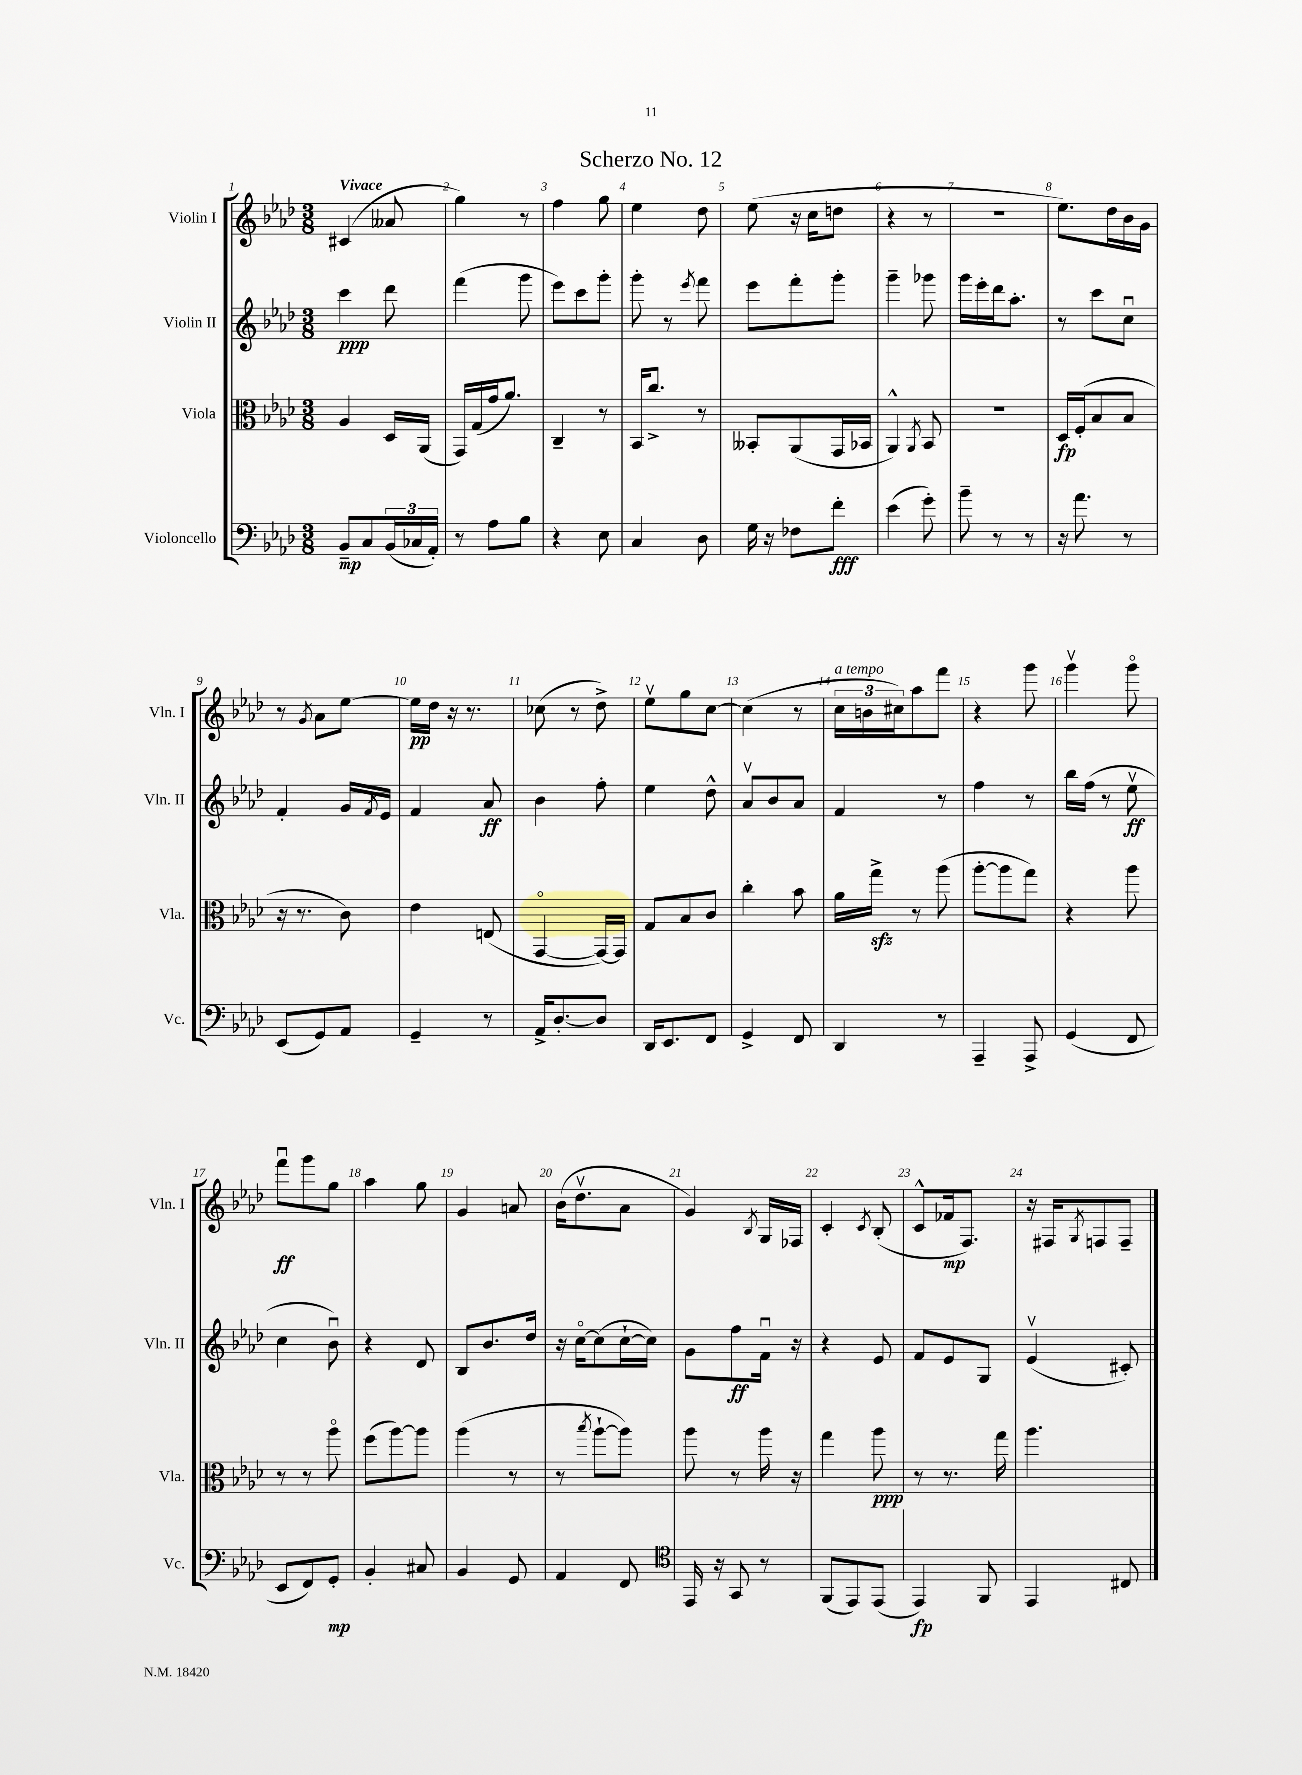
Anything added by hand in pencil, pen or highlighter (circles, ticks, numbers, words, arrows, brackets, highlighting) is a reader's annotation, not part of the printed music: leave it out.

**kern	**kern	**kern	**kern
*staff4	*staff3	*staff2	*staff1
*clefF4	*clefC3	*clefG2	*clefG2
*k[b-e-a-d-]	*k[b-e-a-d-]	*k[b-e-a-d-]	*k[b-e-a-d-]
*M3/8	*M3/8	*M3/8	*M3/8
8BB-~	4A-	4ccc	(4c#
8C	.	.	.
(24BB-	16D-	8ddd-	8a--
24C-	.	.	.
.	(16AA-	.	.
24AA-')	.	.	.
=	=	=	=
8r	16GG)	(4fff	4gg)
.	(16G	.	.
8A-	16g	.	.
.	8.a-)	.	.
8B-	.	8ggg	8r
=	=	=	=
4r	4C~	8eee-)	4ff
.	.	8ccc	.
8E-	8r	8ggg'	8gg
=	=	=	=
4C	16BB-	8ggg'	4ee-
.	8.cc^	.	.
.	.	8r	.
.	.	8qeee-	.
8D-	8r	8fff	8dd-
=	=	=	=
16G	8BB--'	8eee-	(8ee-
16r	.	.	.
8F-	(8AA-	8fff'	16r
.	.	.	16cc
8f'	16GG	8ggg'	8dd
.	16BB-	.	.
=	=	=	=
(4e-	4AA-^^)	4ggg~	4r
.	8qAA-	.	.
8g')	8BB-	8ggg-	8r
=	=	=	=
8b-~	4.r	16ggg	4.r
.	.	16eee-'	.
8r	.	16ddd-	.
.	.	8.aa-'	.
8r	.	.	.
=	=	=	=
16r	16D-	8r	8.ee-)
8.a-	(16F'	.	.
.	8B-	8ccc	.
.	.	.	16dd-
8r	8B-	8ccu	16b-
.	.	.	16g
=	=	=	=
(8EE-	16r	4f'	8r
.	8.r	.	.
.	.	.	8qg
8GG)	.	.	8a-
8AA-	8c)	16g	[8ee-
.	.	8qf	.
.	.	16e-	.
=	=	=	=
4GG~	4e-	4f	16ee-]
.	.	.	16dd-
.	.	.	16r
.	.	.	8.r
8r	(8E	8a-	.
=	=	=	=
16AA-^	[4GGo	4b-	(8cc-
[8.D-'	.	.	.
.	.	.	8r
8D-]	16GG_)	8ff'	8dd-^)
.	16GG]	.	.
=	=	=	=
16DD-	8G	4ee-	8ee-v
8.EE-	.	.	.
.	8B-	.	8gg
8FF	8c	8dd-^^	[8cc
=	=	=	=
4GG^	4cc'	8a-v	(4cc]
.	.	8b-	.
8FF	8b-	8a-	8r
=	=	=	=
4DD-	16a-	4f	24cc
.	.	.	24b
.	16gg^	.	.
.	.	.	24cc#)
.	8r	.	8aa-
8r	(8aa-	8r	8fff
=	=	=	=
4AAA-~	[8aa-'	4ff	4r
.	8aa-]	.	.
8AAA-^	8gg)	8r	8ggg
=	=	=	=
(4GG	4r	16bb-	4gggv
.	.	(16ff	.
.	.	8r	.
8FF	8aa-	8ee-v	8gggo
=	=	=	=
8EE-	8r	4cc	8fffu
8FF)	8r	.	8ggg
8GG'	8aa-o	8b-u)	8gg
=	=	=	=
4BB-'	(8ff	4r	4aa-
.	[8aa-)	.	.
8C#	8aa-]	8d-	8gg
=	=	=	=
4BB-	(4aa-	8B-	4g
.	.	8.b-	.
8GG	8r	.	8a
.	.	16dd-	.
=	=	=	=
4AA-	8r	16r	(16b-
.	.	[16cco	8.dd-v
.	8qbb-	.	.
.	[8aa-`	(8cc]	.
8FF	8aa-])	[16cc`	8a-
.	.	16cc])	.
=	=	=	=
*clefC4	*	*	*
16EE-	8aa-	8g	4g)
16r	.	.	.
8GG	8r	8ff	.
.	.	.	8qB-
8r	16aa-	16fu	16G
.	16r	16r	16F-
=	=	=	=
(8FF	4gg	4r	4c'
8EE-)	.	.	.
.	.	.	8qc
(8EE-	8aa-	8e-	(8B-'
=	=	=	=
4EE-)	8r	8f	8c^^
.	8.r	8e-	16f-
.	.	.	8.F)
8FF	.	8G	.
.	16gg	.	.
=	=	=	=
4EE-	4.aa-	(4e-v	16r
.	.	.	16F#
.	.	.	8qG
.	.	.	8F
8C#	.	8c#')	8F~
==	==	==	==
*-	*-	*-	*-
